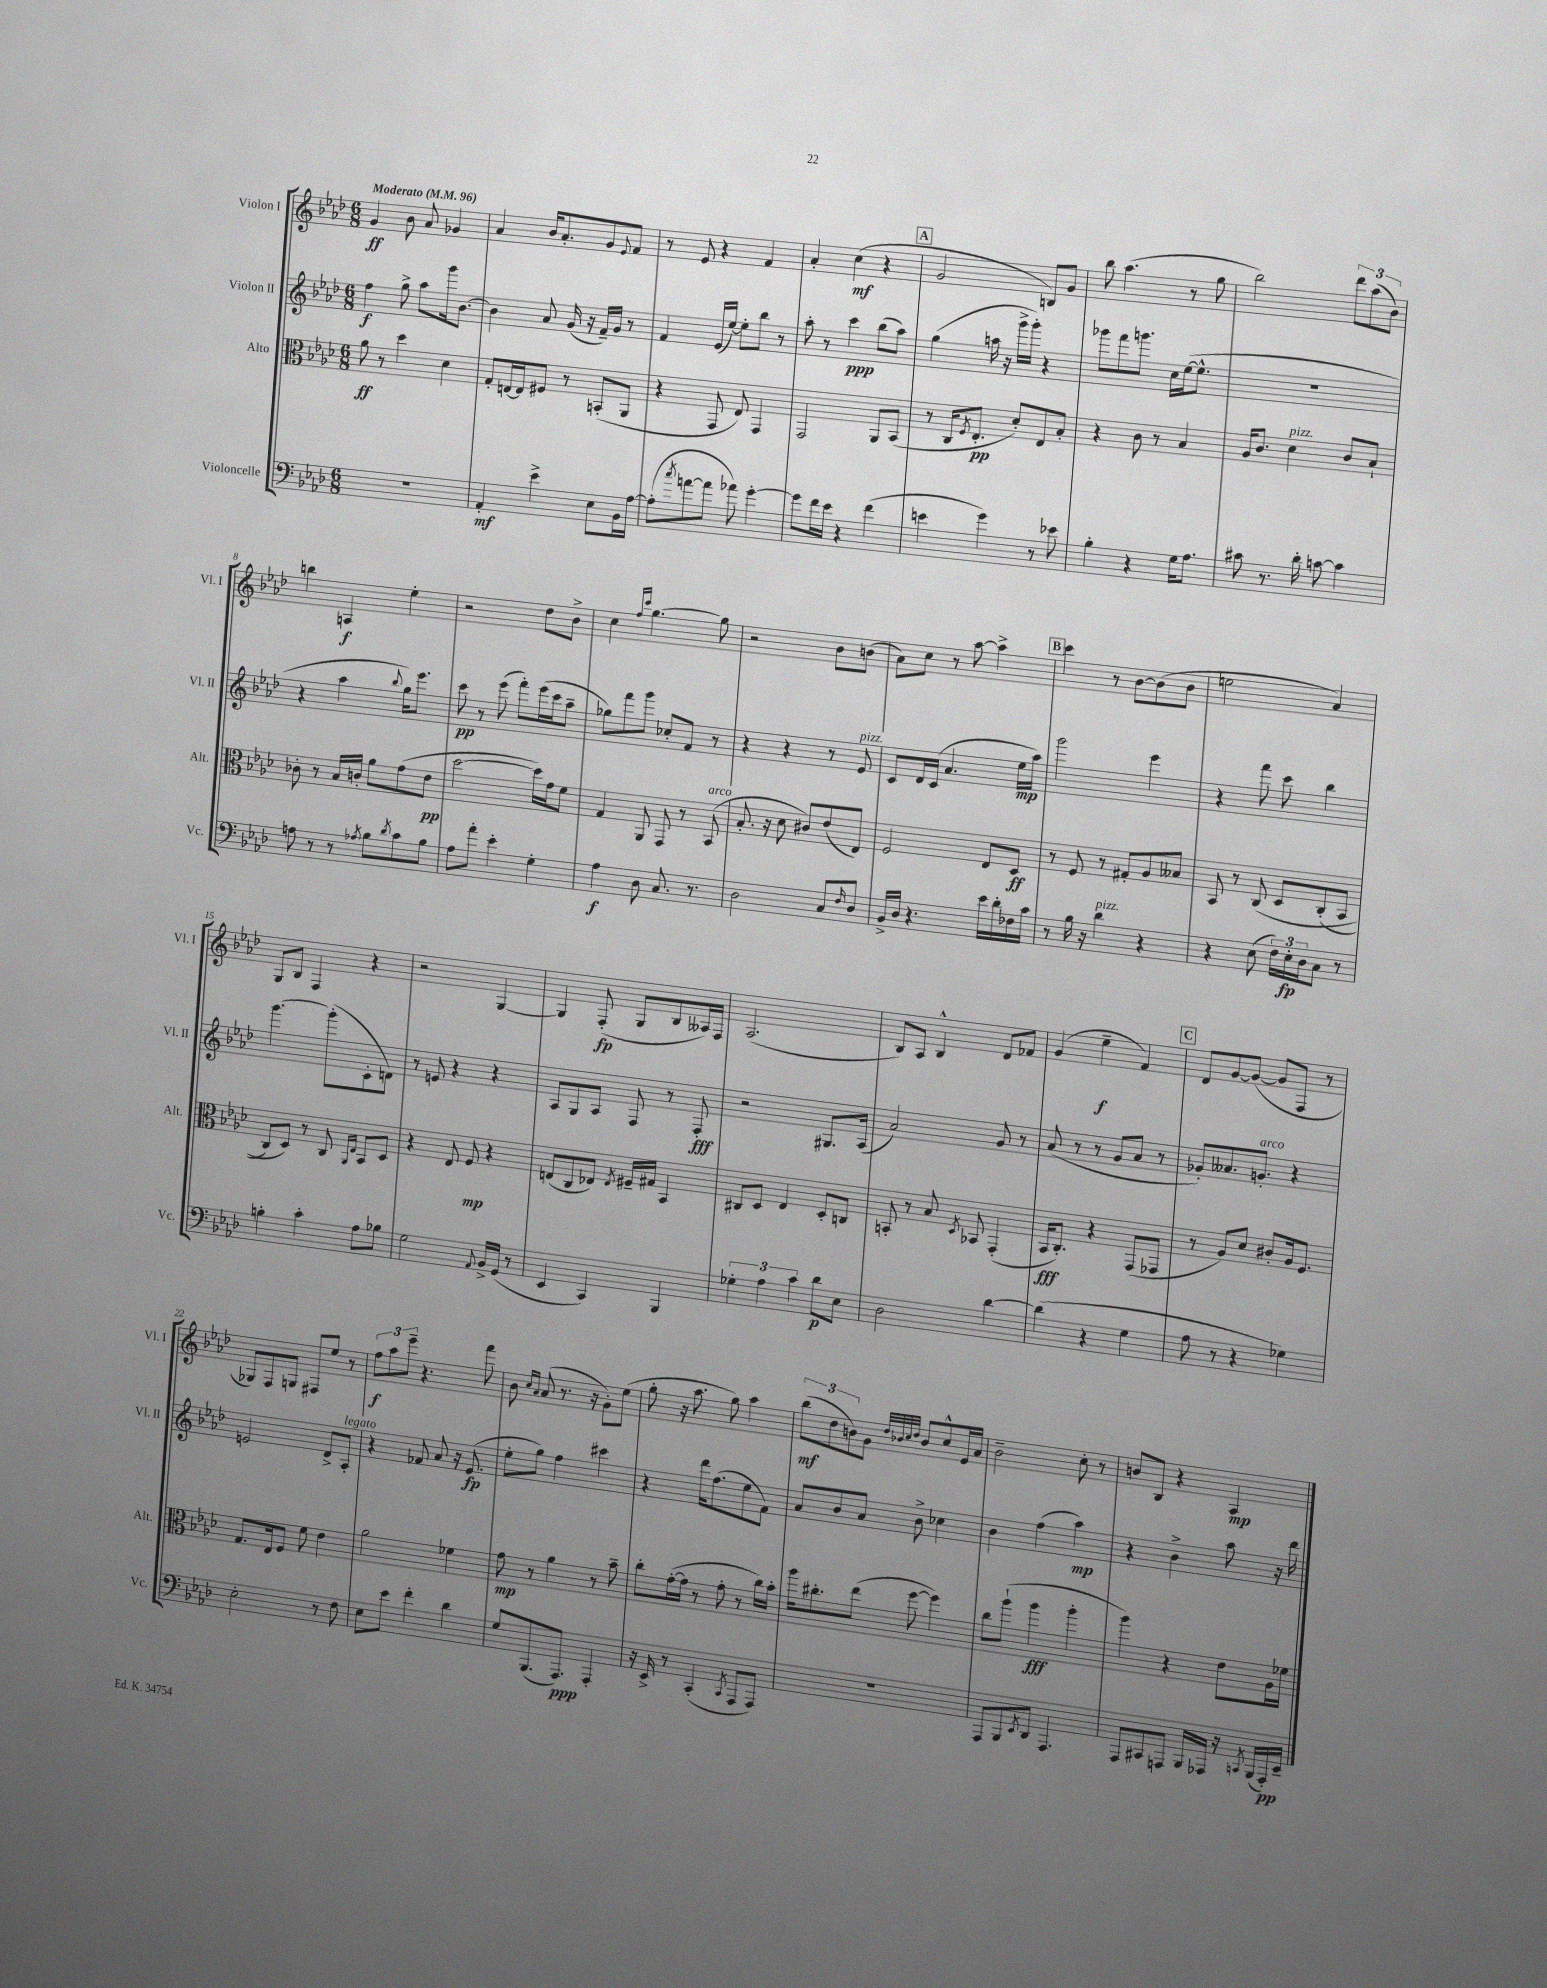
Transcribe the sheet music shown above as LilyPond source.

<<
\new StaffGroup <<
\new Staff = "s0" \with { instrumentName = "Violon I" shortInstrumentName = "Vl. I" } {
    \clef treble \key aes \major \numericTimeSignature \time 6/8 \tempo "Moderato" 4 = 96
    g'4\ff bes'8 aes'8 ges'4 |
    aes'4 bes'16 aes'8.-. g'8 \appoggiatura { ees'8 } f'8 |
    r8 ees'8 r4 f'4 |
    aes'4-. c''4\mf( r4 |
    \mark \markup { \box "A" } g'2 b8) g'8 |
    bes''8 aes''4.( r8 g''8 |
    bes''2) \tuplet 3/2 { des'''8 aes''8( bes'8) } |
    b''4 a4\f ees''4-. |
    r2 des''8 bes'8-> |
    c''4 \grace { f''16 c'''16 } g''4.~ g''8 |
    r2 bes'8 b'8( |
    aes'8) c''8 r8 aes''8~ aes''4-> |
    \mark \markup { \box "B" } c'''4 r8 bes'8~ bes'8( bes'8 |
    e''2 aes'4) |
    g8 bes8 f4 r4 |
    r2 g4~ |
    g4 f8-.\fp( g8 bes8 aeses16) f16 |
    aes2.( |
    bes8) aes8 bes4-^ des'8 fes'8 |
    g'4( ees''4--\f f'4) |
    \mark \markup { \box "C" } des'8 g'8~ g'8~( g'8 f8 r8 |
    ges8) f8 g8 fis8 ees''8 r8 |
    \tuplet 3/2 { f''8\f aes''8 ees'''8-- } r4. f'''8 |
    bes'8 \grace { c''16 aes'16 } aes'8( r8. r16 g'8-.) ees''8( |
    g''8-. r16 aes''8. g''8) aes''4 |
    \tuplet 3/2 { bes''8\mf( des''8 b'8) } g'8 \grace { des''32 bes'32 c''32 des''32 } bes'8 c''8-^ ees'16 aes'16 |
    bes'2-- c''8-. r8 |
    b'8 bes8 r4 aes4\mp \bar "|." |
}
\new Staff = "s1" \with { instrumentName = "Violon II" shortInstrumentName = "Vl. II" } {
    \clef treble \key aes \major \numericTimeSignature \time 6/8
    f''4\f g''8-> aes''8 g'''16 bes'8.~ |
    bes'4 aes'8 g'16( r16 f'16--) g'16 r8 |
    f'4 ees'16( ees''16~) ees''8-. bes''8 r8 |
    aes''8-. r8 c'''4\ppp bes''8( aes''8) |
    \mark \markup { \box "A" } g''4( a''16 r16 g'''16-> g'''16-.) r4 |
    ges'''8 f'''8 g'''8. c''16 ees''16~( ees''8.-^ |
    R2. |
    r4 aes''4 \appoggiatura { bes''8 } g''16) ees'''8. |
    c'''8\pp r8 ees'''8( f'''8-.) ees'''16( c'''16 aes''8-- |
    ges''8) f'''8 g'''8 ces''8-. f'8 r8 |
    r4 r4 r8 ees'8^\markup { \italic "pizz." } |
    c'8 des'16 c'16( aes'4. ees''16\mp aes''16) |
    \mark \markup { \box "B" } g'''2 ees'''4 |
    r4 f'''8 c'''8 bes''4 |
    g'''4.~ g'''8-.( c'8-. d'8) |
    r8 e'8 r4 r4 |
    aes8 g8 aes8 f8 r8 f8-.\fff |
    r2 gis8. aes16( |
    aes'2) g'8 r8 |
    aes'8( r8 r8 g'8 aes'8 r8 |
    \mark \markup { \box "C" } ges'8-.) aeses'8. g'8.-.^\markup { \italic "arco" } r4 |
    e'2 des'8-> aes8-.^\markup { \italic "legato" } |
    r4 fes'8 aes'8 r16 ees'8.\fp( |
    ees''8-. g''8) f''4 cis'''4 |
    r4 des'''16 f''8.( ees''8 f'8) |
    aes'8 bes'8 aes'8 bes'8-> ces''4 |
    bes'4 f''4( aes''4\mp) |
    r4 bes'4-> aes''8 r16 des'''16 \bar "|." |
}
\new Staff = "s2" \with { instrumentName = "Alto" shortInstrumentName = "Alt." } {
    \clef alto \key aes \major \numericTimeSignature \time 6/8
    aes'8\ff r8 des''4 des'4 |
    g8-. e16~ e16 fis8 r8 b,8-.( aes,8 |
    r4 g,8 ees8) g,4 |
    g,2 aes,8 bes,8( |
    \mark \markup { \box "A" } r8 c16 \acciaccatura { f8 } ees8.-.\pp des'8-.) ees8 bes8-. |
    r4 c'8 r8 bes4 |
    aes16 c'8. des'4^\markup { \italic "pizz." } c'8 bes8-! |
    ces'8-. r8 bes16 c'16-. aes'8 g'8( ees'8\pp |
    des''2~ des''16) g'16 f'8 |
    g4 aes,8 g,8 r8 bes,8^\markup { \italic "arco" }( |
    bes8.-. r16 des'8 cis'8) ees'8( ees8) |
    f2 ees8 des8\ff |
    \mark \markup { \box "B" } r8 f8 r8 gis8-. aes8 beses8 |
    bes,8 r8 c8\( des8 c8-.( bes,8 |
    c8) des8\) r8 c8 \grace { aes,16 ees16 } bes,8 des8 |
    r4 ees8 f8\mp r4 |
    e8( c8 ees8) \acciaccatura { ees8 } fis16-- gis16 bes,4 |
    cis8 des8 ees4 des8-. c8 |
    b,8-. r8 bes8 \acciaccatura { des8 } bes,8 g,4-.( |
    bes,16\fff c8.-.) r4 g,8( ges,8 |
    \mark \markup { \box "C" } r8 aes8) des'8 cis'8-. aes16 f8. |
    g8. ees16 f8 f'8 ees'4 |
    aes'2 fes'4 |
    g'8\mp r8 aes'4 r8 bes'8-- |
    c''8-. g'16~-.( g'16 r8 g'8-. r8 c''16) bes'16-. |
    aes''16 cis''8.-. ees''8( f''8~ f''4) |
    c''8 aes''8-!( aes''4\fff aes''4-. |
    aes''4) r4 ees'8 aes16 fes'16 \bar "|." |
}
\new Staff = "s3" \with { instrumentName = "Violoncelle" shortInstrumentName = "Vc." } {
    \clef bass \key aes \major \numericTimeSignature \time 6/8
    R2. |
    aes,4-.\mf ees'4-> ees8 bes,16 aes16~ |
    aes8-.( \acciaccatura { c''8 } a'8~ a'8 aes'8) g'4~-. |
    g'8 f'16 ees'16 r4 f'4( |
    \mark \markup { \box "A" } e'4 g'4) r8 ees'8 |
    bes4-. r4 g16 aes8. |
    cis'8 r8. des'16-. c'8~ c'4 |
    a8 r8 r8 \acciaccatura { aes8 } bes8 \acciaccatura { des'8 } c'8 bes8 |
    aes8 aes'8-. ees'4-. g4-. |
    aes4\f des8 c8. r8. |
    des2 c8 \grace { f16 } des8 |
    bes,16-> des16 r4. ees'16 des'16-. fes16 c'16 |
    \mark \markup { \box "B" } r8 bes16 r16 des'4^\markup { \italic "pizz." } r4 |
    r4 ees8( \tuplet 3/2 { f16) ees16-.\fp des16 } c8 r8 |
    b4-. c'4-. aes8 bes8 |
    g2 \appoggiatura { aes,8 } bes,16-> g,16( r8 |
    ees,4 c,4) bes,,4 |
    \tuplet 3/2 { ges4-. aes4 c'4 } des'8\p ees8 |
    des2 des'4~ |
    des'4( r4 g4 |
    \mark \markup { \box "C" } aes8 r8 r4 ges4) |
    ees2-. r8 f8 |
    ees8 ees'8 f'4-. des'4 |
    g8 bes,,8.( aes,,8.\ppp) aes,,4-. |
    r16 ees,16-> r8 c,4-.( \acciaccatura { c,8 } aes,,8 aes,,8) |
    R2. |
    aes,,8 bes,,8 \acciaccatura { ees,8 } des,8 aes,,4. |
    aes,,8 cis,8 a,,8 bes,,16 aes,,16 r16 \acciaccatura { c,8 } bes,,16( aes,,16-.\pp) ees,16-- \bar "|." |
}
>>
>>
